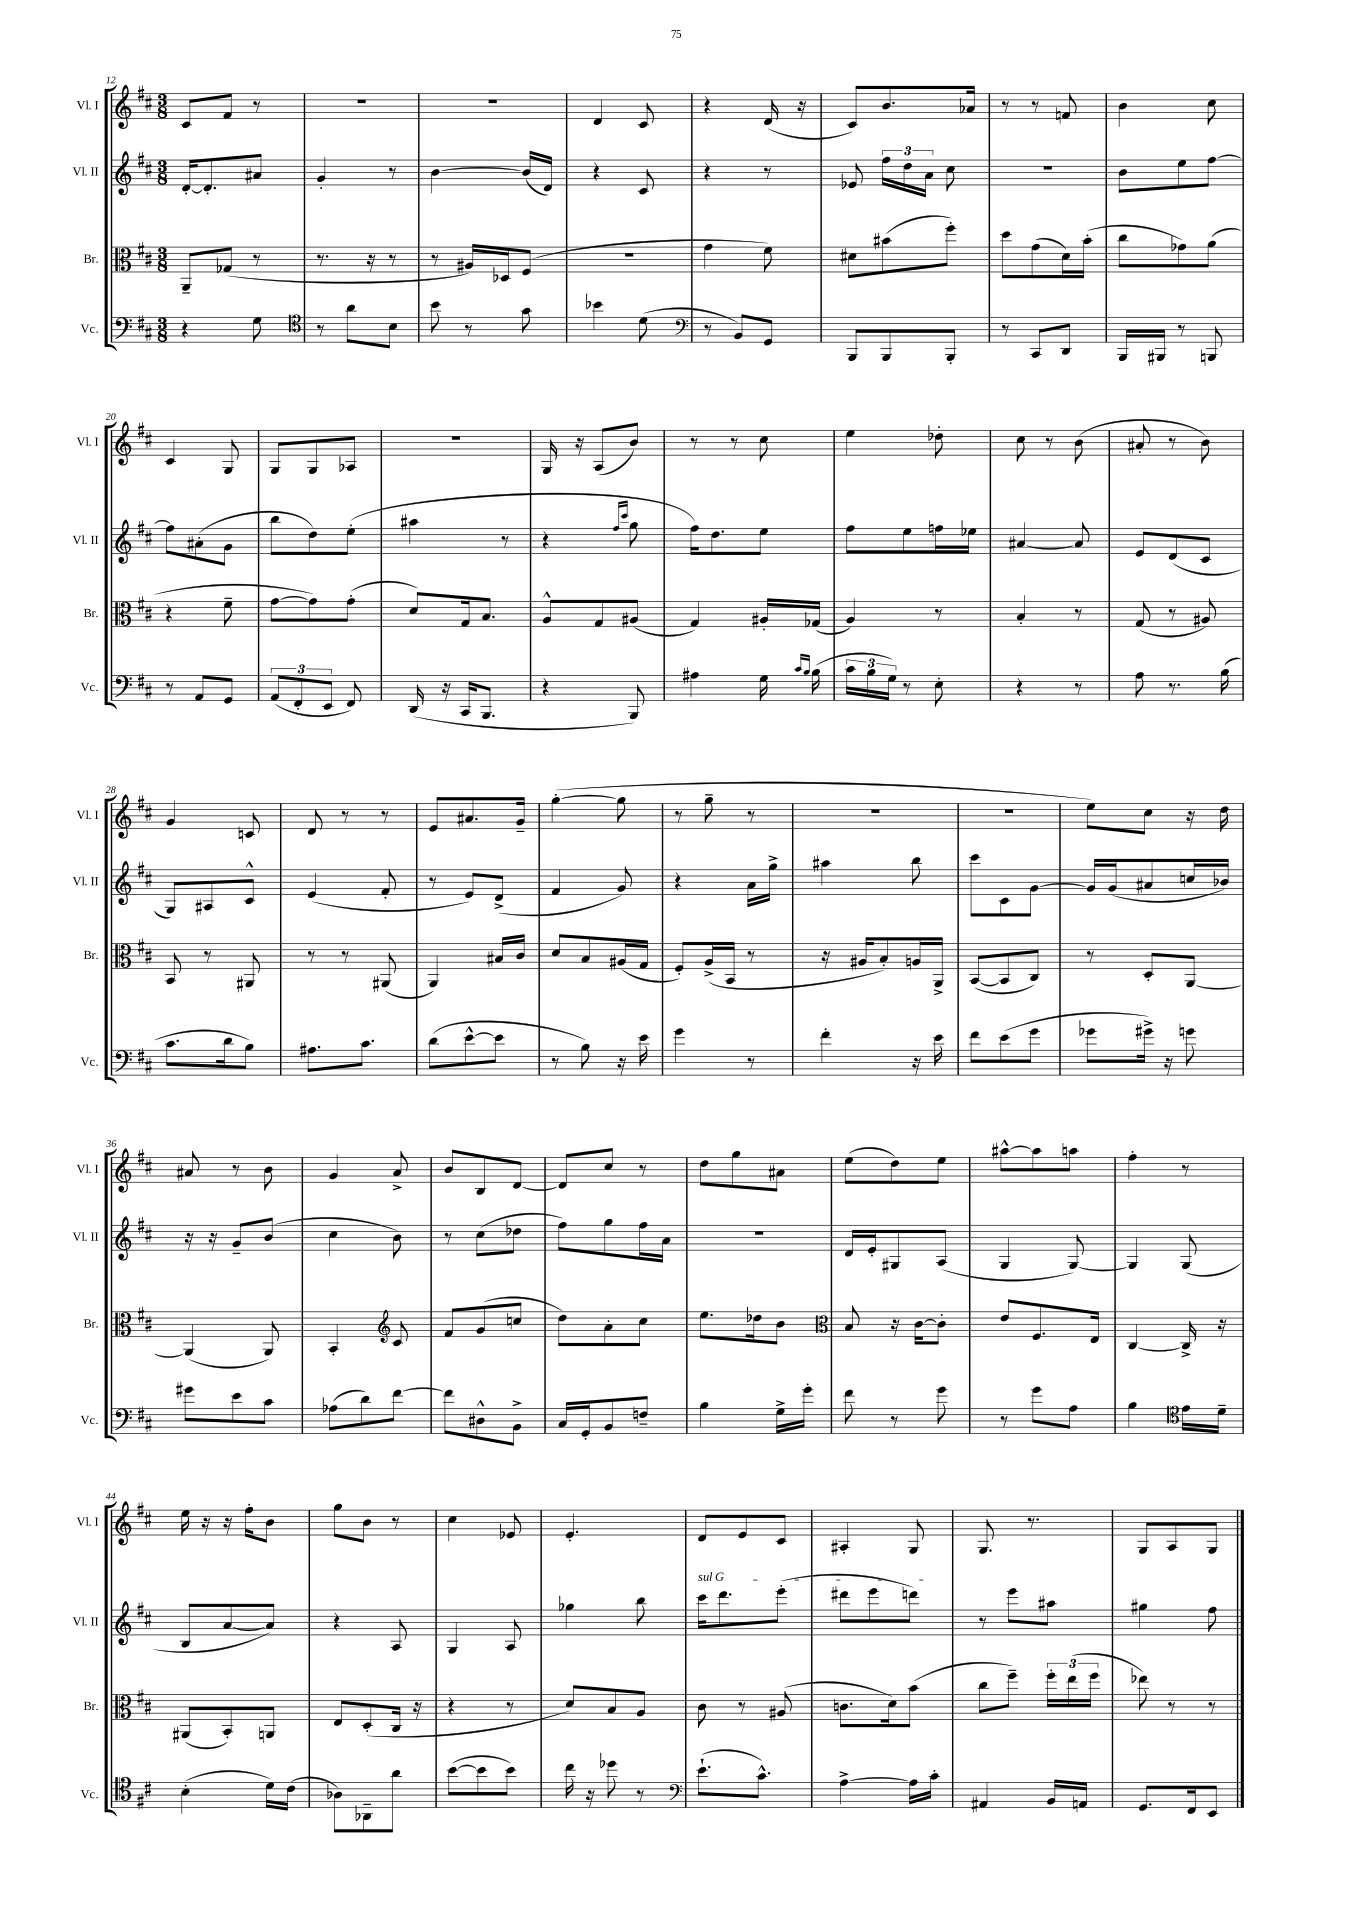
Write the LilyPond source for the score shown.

<<
\new StaffGroup <<
\new Staff = "s0" \with { instrumentName = "Vl. I" shortInstrumentName = "Vl. I" } {
    \clef treble \key d \major \numericTimeSignature \time 3/8
    \autoBeamOff cis'8[ fis'8] r8 |
    r4. |
    R4. |
    d'4 cis'8 |
    r4 d'16( r16 |
    cis'8[) b'8. aes'16] |
    r8 r8 f'8 |
    b'4 cis''8 |
    cis'4 g8 |
    g8[ g8 aes8] |
    r4. |
    g16 r16 a8[( b'8]) |
    r8 r8 cis''8 |
    e''4 des''8-. |
    cis''8 r8 b'8( |
    ais'8-. r8 b'8) |
    g'4 c'8 |
    d'8 r8 r8 |
    e'8[ ais'8. g'16]-- |
    g''4~-.( g''8 |
    r8 g''8-- r8 |
    R4. |
    R4. |
    e''8[) cis''8] r16 d''16 |
    ais'8 r8 b'8 |
    g'4 a'8-> |
    b'8[ b8 d'8]~ |
    d'8[ cis''8] r8 |
    d''8[ g''8 ais'8] |
    e''8[( d''8) e''8] |
    ais''8[~-^ ais''8 a''8] |
    fis''4-. r8 |
    e''16 r16 r16 fis''16[-. b'8] |
    g''8[ b'8] r8 |
    cis''4 ees'8 |
    e'4.-. |
    d'8[ e'8 cis'8] |
    ais4-. g8 |
    g8. r8. |
    g8[ a8 g8] \bar "|." |
}
\new Staff = "s1" \with { instrumentName = "Vl. II" shortInstrumentName = "Vl. II" } {
    \clef treble \key d \major \numericTimeSignature \time 3/8
    \autoBeamOff d'16[~-. d'8.-. ais'8] |
    g'4-. r8 |
    b'4~ b'16[( d'16]) |
    r4 cis'8 |
    r4 r8 |
    ees'8 \tuplet 3/2 { fis''16[ d''16 a'16] } cis''8 |
    R4. |
    b'8[ e''8 fis''8]~ |
    fis''8[ ais'8-.( g'8] |
    b''8[ d''8) e''8]-.( |
    ais''4 r8 |
    r4 \grace { fis''16[ cis'''16] } g''8 |
    fis''16[) d''8. e''8] |
    fis''8[ e''8 f''16 ees''16] |
    ais'4~ ais'8 |
    e'8[ d'8( cis'8] |
    g8[) ais8 cis'8]-^ |
    e'4( fis'8-. |
    r8 e'8[) d'8]->( |
    fis'4 g'8) |
    r4 a'16[ g''16]-> |
    ais''4 b''8 |
    cis'''8[ cis'8 g'8]~ |
    g'16[ g'16( ais'8 c''16 bes'16]) |
    r16 r16 g'8[-- b'8]( |
    cis''4 b'8) |
    r8 cis''8[( des''8] |
    fis''8[) g''8 fis''16 a'16] |
    R4. |
    d'16[ e'16-. gis8 a8]( |
    g4 g8~) |
    g4 g8( |
    b8[ a'8~ a'8]) |
    r4 a8 |
    g4 a8 |
    ges''4 b''8 |
    \once \override TextSpanner.bound-details.left.text = \markup { \italic "sul G" } cis'''16[\startTextSpan d'''8. e'''8]-.( |
    dis'''8[ e'''8 d'''8]\stopTextSpan) |
    r8 e'''8[ ais''8] |
    gis''4 fis''8 \bar "|." |
}
\new Staff = "s2" \with { instrumentName = "Br." shortInstrumentName = "Br." } {
    \clef alto \key d \major \numericTimeSignature \time 3/8
    \autoBeamOff a,8[-- ges8]( r8 |
    r8. r16 r8 |
    r8 ais16[) des16 fis8]( |
    R4. |
    g'4 fis'8) |
    dis'8[ bis'8( fis''8]-.) |
    d''8[ g'8( d'16) b'16]-.( |
    cis''8[ ges'8) a'8]( |
    r4 fis'8-- |
    g'8[~ g'8) g'8]-.( |
    d'8[) g16 b8.] |
    a8[-^ g8 ais8]( |
    g4) ais16[-. ges16]( |
    a4) r8 |
    b4-. r8 |
    g8( r8 ais8) |
    b,8 r8 ais,8 |
    r8 r8 ais,8( |
    a,4) bis16[ cis'16] |
    d'8[ b8 ais16( g16] |
    fis8[-.) a16->( b,16] r8 |
    r16 ais16[ b8-.) a16 a,16]-> |
    b,8[~( b,8 cis8]) |
    r8 d8[-. a,8]~ |
    a,4( a,8) |
    b,4-. \clef treble cis'8 |
    fis'8[ g'8( c''8] |
    d''8[) a'8-. cis''8] |
    e''8.[ des''16 b'8] |
    \clef alto b8 r16 cis'16[~ cis'8]-. |
    e'8[ fis8. e16] |
    cis4~ cis16-> r16 |
    ais,8[( b,8-.) a,8] |
    e8[ d8-.( cis16] r16 |
    r4 r8 |
    d'8[) b8 a8] |
    cis'8 r8 ais8( |
    c'8.[ d'16) b'8]( |
    cis''8[ fis''8]--) \tuplet 3/2 { fis''16[-. e''16( fis''16] } |
    ees''8) r8 r8 \bar "|." |
}
\new Staff = "s3" \with { instrumentName = "Vc." shortInstrumentName = "Vc." } {
    \clef bass \key d \major \numericTimeSignature \time 3/8
    \autoBeamOff r4 g8 |
    \clef tenor r8 a'8[ b8] |
    b'8 r8 g'8 |
    bes'4 d'8( |
    \clef bass r8 b,8[) g,8] |
    b,,8[ b,,8 b,,8]-. |
    r8 cis,8[ d,8] |
    b,,16[ bis,,16] r8 b,,8 |
    r8 a,8[ g,8] |
    \tuplet 3/2 { a,8[( fis,8-. e,8] } fis,8) |
    d,16( r16 cis,16[ b,,8.] |
    r4 b,,8) |
    ais4 g16 \grace { cis'16[ b16] } b16( |
    \tuplet 3/2 { cis'16[ b16 g16]) } r8 e8-. |
    r4 r8 |
    a8 r8. b16( |
    cis'8.[ d'16 b8]) |
    ais8.[ cis'8.] |
    d'8[( e'8~-^ e'8] |
    r8 b8) r16 e'16 |
    g'4 r8 |
    fis'4-. r16 e'16 |
    fis'8[ e'8( g'8] |
    ges'8[ gis'16]->) r16 g'8 |
    gis'8[ e'8 cis'8] |
    aes8[( d'8) fis'8]~ |
    fis'8[ dis8-^ b,8]-> |
    cis16[ g,16-. b,8 f8]-- |
    b4 g16[-> g'16]-. |
    fis'8 r8 g'8 |
    r8 g'8[ a8] |
    b4 \clef tenor e'16[ d'16]-- |
    b4-.( d'16[) cis'16]( |
    aes8[) aes,8-- a'8] |
    b'8[~( b'8 b'8]) |
    cis''16 r16 des''8 r8 |
    \clef bass e'8.[-!( cis'8.]-^) |
    a4~-> a16[ cis'16]-. |
    ais,4 b,16[ a,16] |
    g,8.[ fis,16 e,8] \bar "|." |
}
>>
>>
\layout { \context { \Score currentBarNumber = #12 } }
